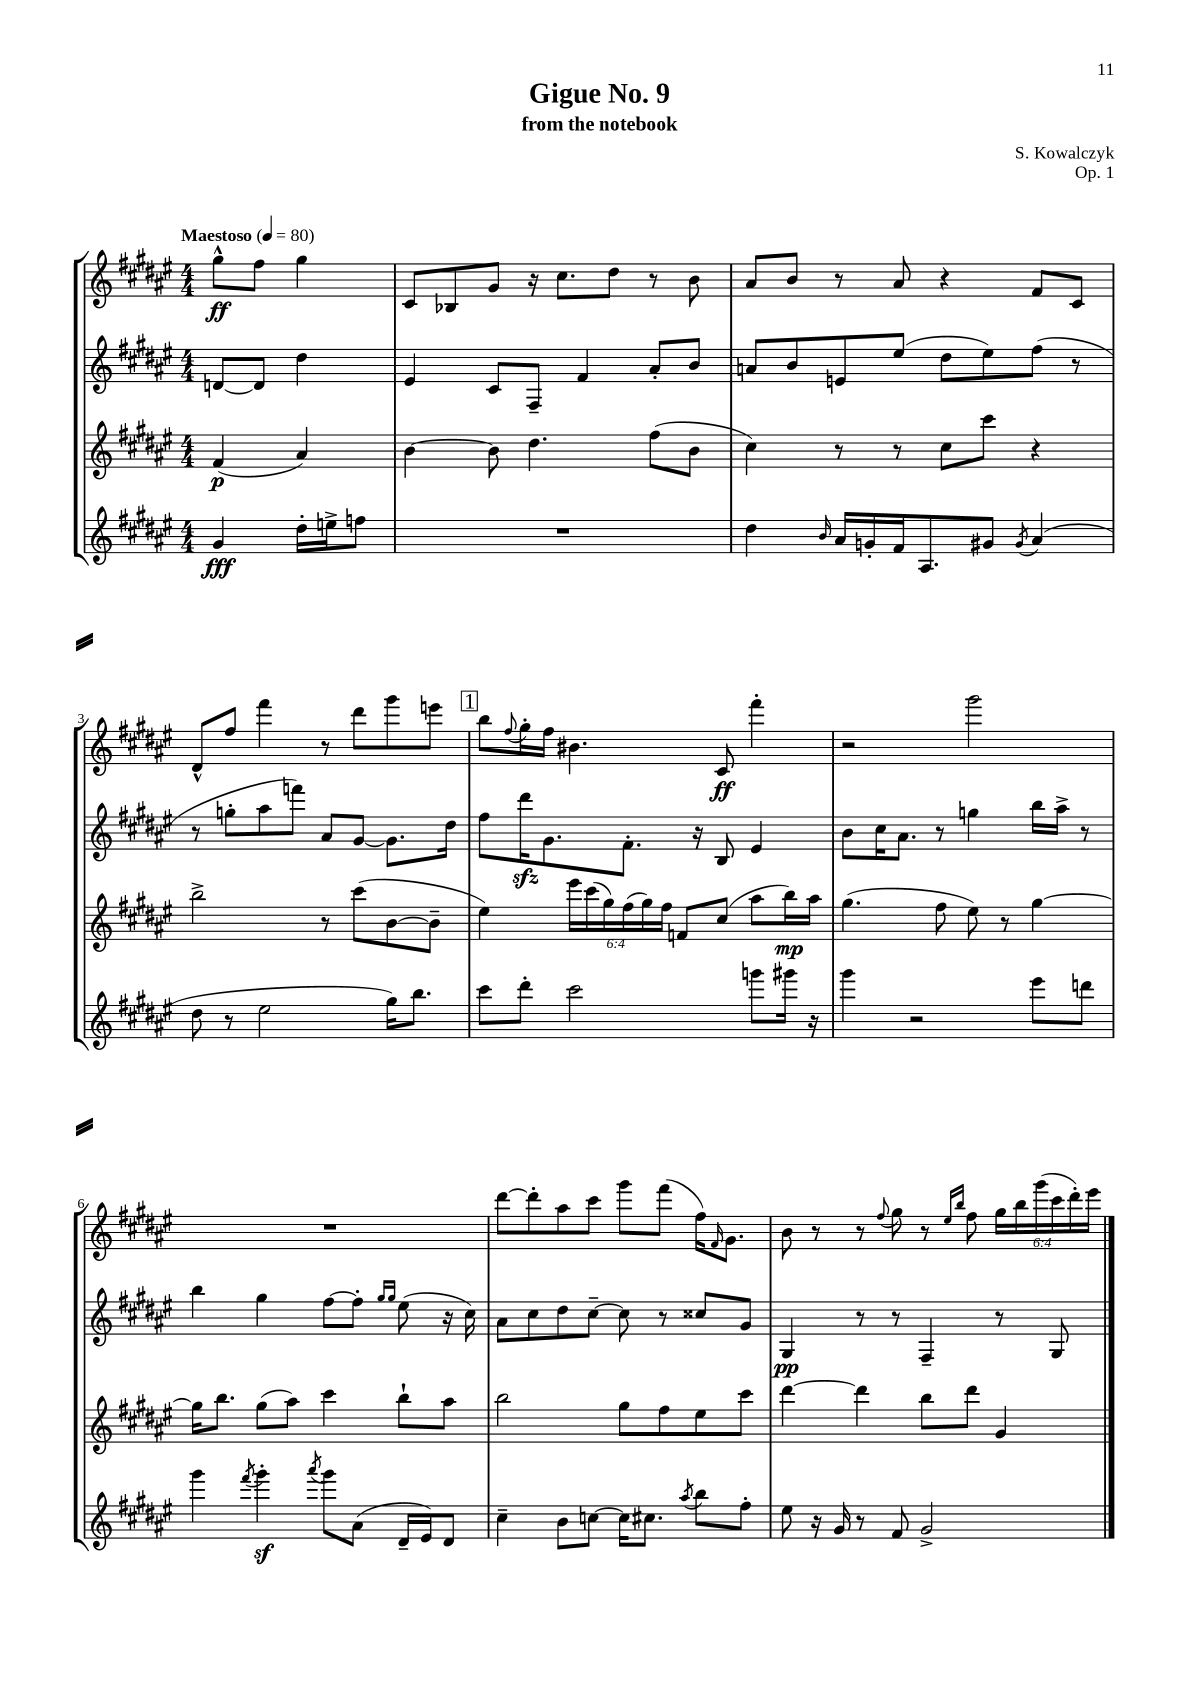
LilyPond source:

\header { title = "Gigue No. 9" composer = "S. Kowalczyk" subtitle = "from the notebook" opus = "Op. 1" }
<<
\new StaffGroup <<
\new Staff = "s0" {
    \clef treble \key fis \major \numericTimeSignature \time 4/4 \override Staff.TupletNumber.text = #tuplet-number::calc-fraction-text \partial 2 \tempo "Maestoso" 4 = 80
    gis''8-^\ff fis''8 gis''4 |
    cis'8 bes8 gis'8 r16 cis''8. dis''8 r8 b'8 |
    ais'8 b'8 r8 ais'8 r4 fis'8 cis'8 |
    dis'8-^ fis''8 fis'''4 r8 dis'''8 gis'''8 e'''8 |
    \mark \markup { \box "1" } b''8 \appoggiatura { fis''8 } gis''16-. fis''16 bis'4. cis'8\ff fis'''4-. |
    r2 gis'''2 |
    R1 |
    dis'''8~ dis'''8-. ais''8 cis'''8 gis'''8 fis'''8( fis''16) \grace { fis'16 } gis'8. |
    b'8 r8 r8 \appoggiatura { fis''8 } gis''8 r8 \grace { eis''16 b''16 } fis''8 \tuplet 6/4 { gis''16 b''16 gis'''16( cis'''16 dis'''16-.) eis'''16 } \bar "|." |
}
\new Staff = "s1" {
    \clef treble \key fis \major \numericTimeSignature \time 4/4 \partial 2
    d'8~ d'8 dis''4 |
    eis'4 cis'8 fis8-- fis'4 ais'8-. b'8 |
    a'8 b'8 e'8 eis''8( dis''8 eis''8) fis''8( r8 |
    r8 g''8-. ais''8 f'''8) ais'8 gis'8~ gis'8. dis''16 |
    \mark \markup { \box "1" } fis''8 dis'''16\sfz gis'8. fis'8.-. r16 b8 eis'4 |
    b'8 cis''16 ais'8. r8 g''4 b''16 ais''16-> r8 |
    b''4 gis''4 fis''8~ fis''8-. \grace { gis''16 gis''16 } eis''8( r16 cis''16) |
    ais'8 cis''8 dis''8 cis''8~-- cis''8 r8 cisis''8 gis'8 |
    gis4\pp r8 r8 fis4-- r8 gis8 \bar "|." |
}
\new Staff = "s2" {
    \clef treble \key fis \major \numericTimeSignature \time 4/4 \override Staff.TupletNumber.text = #tuplet-number::calc-fraction-text \partial 2
    fis'4\p( ais'4) |
    b'4~ b'8 dis''4. fis''8( b'8 |
    cis''4) r8 r8 cis''8 cis'''8 r4 |
    b''2-> r8 cis'''8( b'8~ b'8-- |
    \mark \markup { \box "1" } eis''4) \tuplet 6/4 { eis'''16 cis'''16( gis''16) fis''16( gis''16) fis''16 } f'8 cis''8( ais''8 b''16\mp) ais''16 |
    gis''4.( fis''8 eis''8) r8 gis''4~ |
    gis''16 b''8. gis''8( ais''8) cis'''4 b''8-! ais''8 |
    b''2 gis''8 fis''8 eis''8 cis'''8 |
    dis'''4~ dis'''4 b''8 dis'''8 gis'4 \bar "|." |
}
\new Staff = "s3" {
    \clef treble \key fis \major \numericTimeSignature \time 4/4 \partial 2
    gis'4\fff dis''16-. e''16-> f''8 |
    R1 |
    dis''4 \grace { b'16 } ais'16 g'16-. fis'16 ais8. gis'8 \acciaccatura { gis'8 } ais'4( |
    dis''8 r8 eis''2 gis''16) b''8. |
    \mark \markup { \box "1" } cis'''8 dis'''8-. cis'''2 g'''8 gis'''16 r16 |
    gis'''4 r2 eis'''8 d'''8 |
    gis'''4 \acciaccatura { fis'''8 } gis'''4-.\sf \acciaccatura { ais'''8 } gis'''8 ais'8( dis'16-- eis'16) dis'8 |
    cis''4-- b'8 c''8~ c''16 cis''8. \acciaccatura { ais''8 } b''8 fis''8-. |
    eis''8 r16 gis'16 r8 fis'8 gis'2-> \bar "|." |
}
>>
>>
